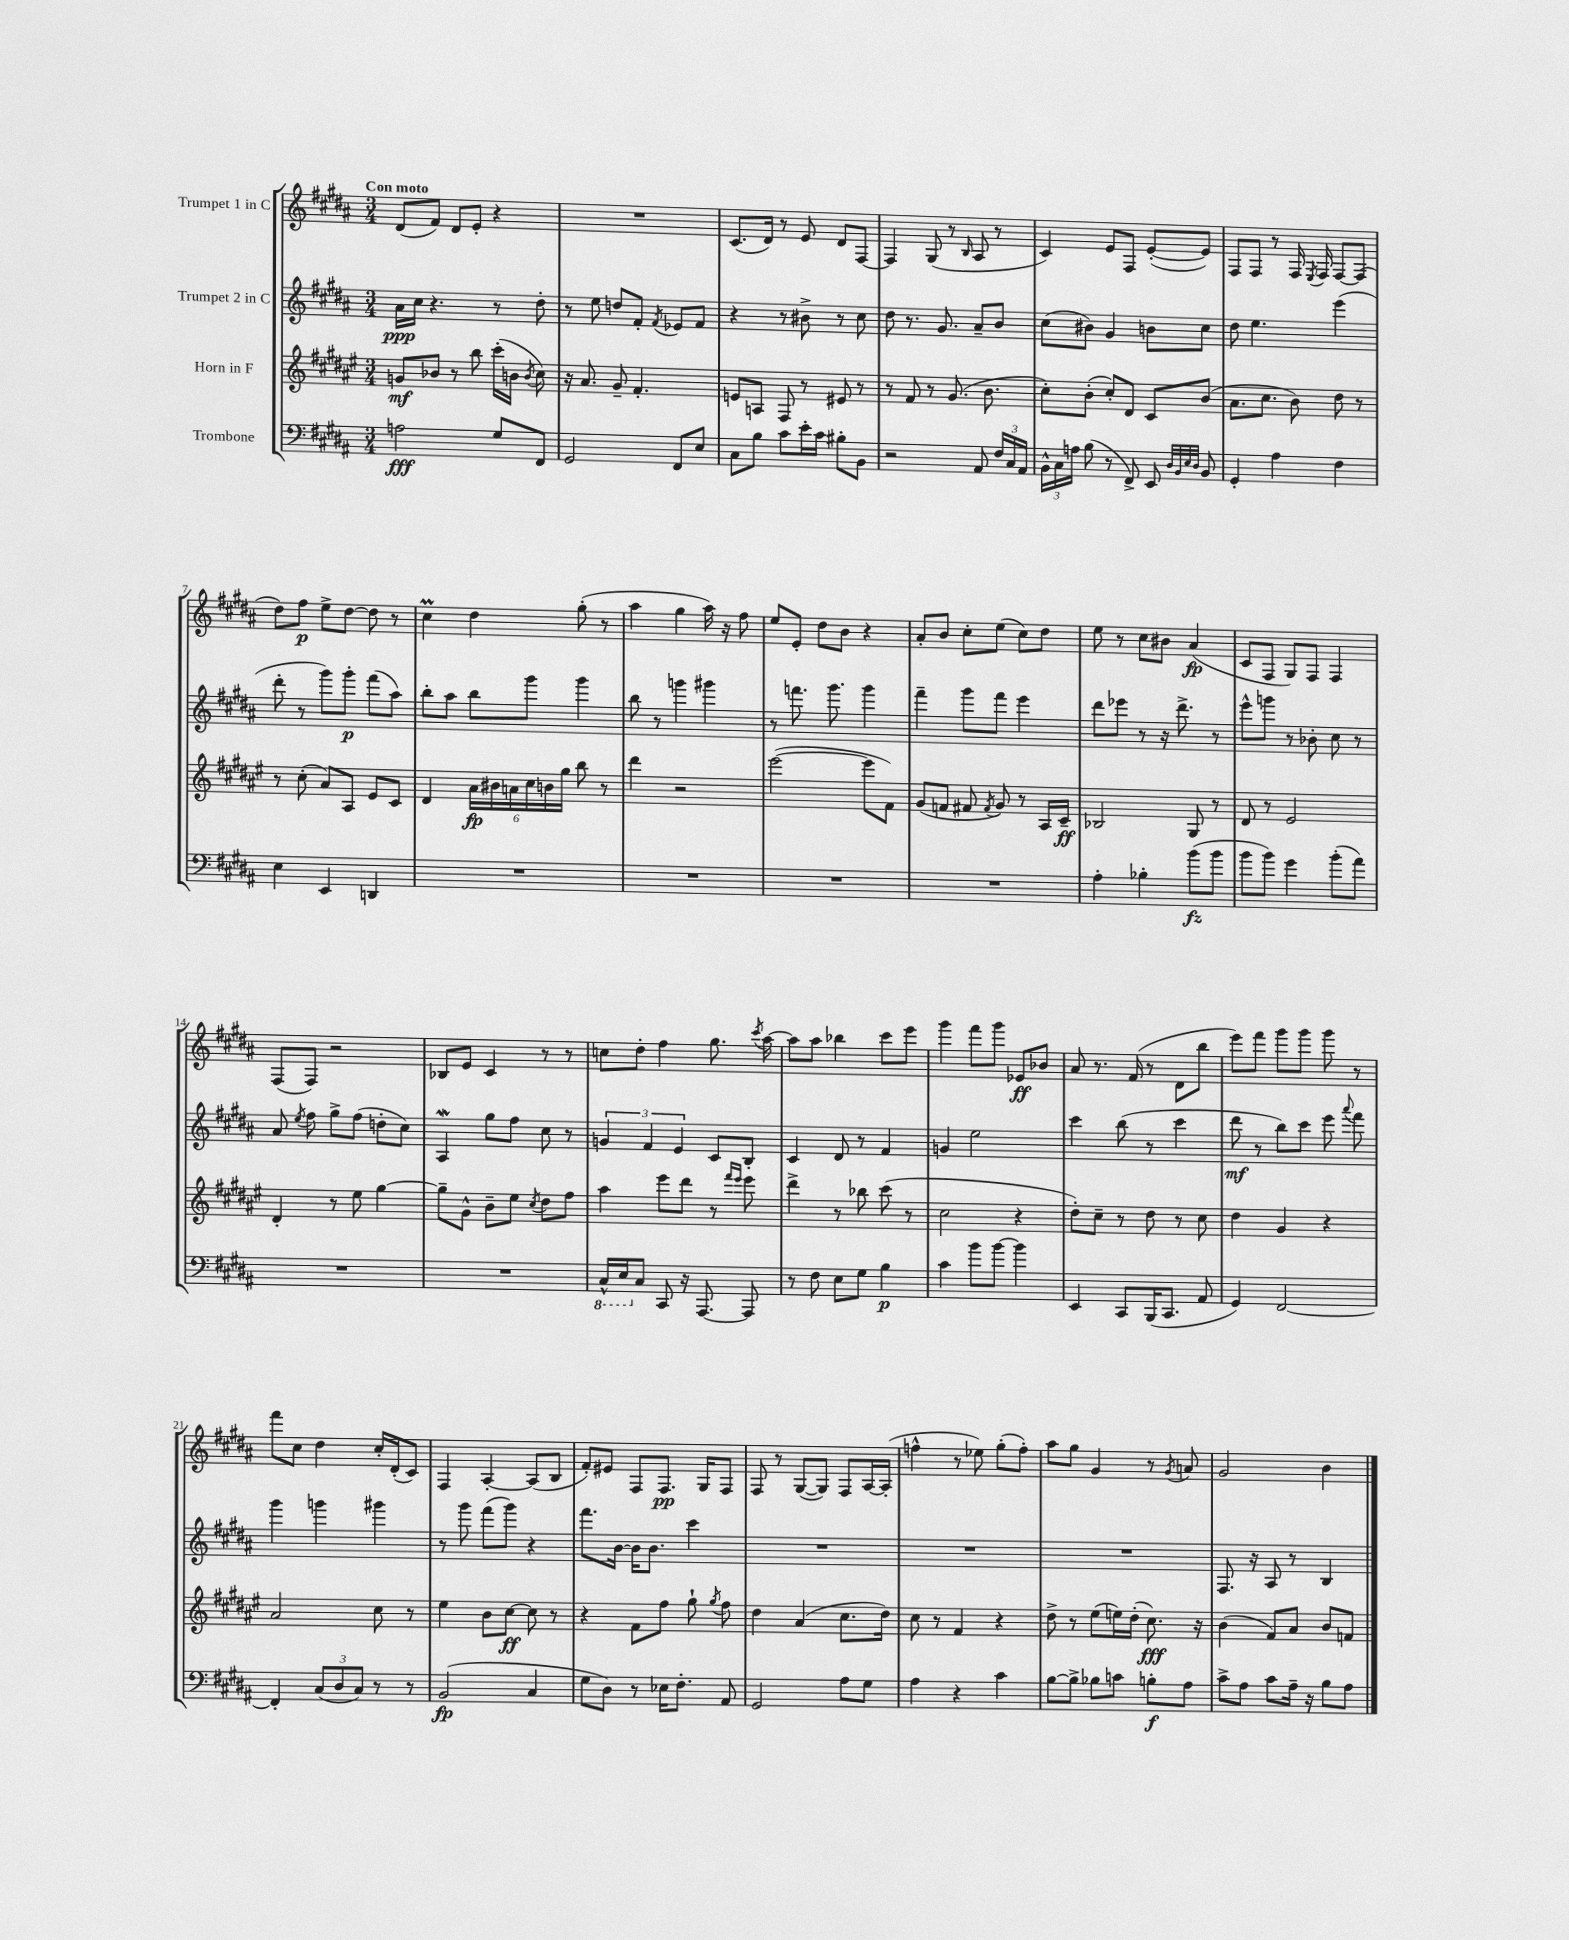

**kern	**dynam	**kern	**dynam	**kern	**dynam	**kern	**dynam
*part4	*part4	*part3	*part3	*part2	*part2	*part1	*part1
*staff4	*staff4	*staff3	*staff3	*staff2	*staff2	*staff1	*staff1
*I"Trombone	*	*I"Horn in F	*	*I"Trumpet 2 in C	*	*I"Trumpet 1 in C	*
*clefF4	*	*clefG2	*	*clefG2	*	*clefG2	*
*k[f#c#g#d#a#]	*	*k[f#c#g#d#a#e#]	*	*k[f#c#g#d#a#]	*	*k[f#c#g#d#a#]	*
*M3/4	*	*M3/4	*	*M3/4	*	*M3/4	*
=1	=1	=1	=1	=1	=1	=1	=1
!	!	!	!	!	!	!LO:TX:a:B:t=Con moto	!
2An\	fff	8gn/L	mf	16a#\LL	ppp	(8d#/L	.
.	.	.	.	16cc#\JJ	.	.	.
.	.	8b-X/J	.	4.r	.	8f#/J)	.
.	.	8r	.	.	.	8d#/L	.
.	.	8bb\	.	.	.	8e'/J	.
8G#/L	.	(16ccc#'\LL	.	8r	.	4r	.
.	.	16bn\JJ	.	.	.	.	.
.	.	8qb/	.	.	.	.	.
8FF#/J	.	8cc#\)	.	8dd#'\	.	.	.
=2	=2	=2	=2	=2	=2	=2	=2
2GG#/	.	16r	.	8r	.	2.r	.
.	.	8.a#/	.	.	.	.	.
.	.	.	.	8ee\	.	.	.
.	.	8g#~/	.	8ddn/L	.	.	.
.	.	4.f#'/	.	8f#'/J	.	.	.
.	.	.	.	8qf#/	.	.	.
8FF#/L	.	.	.	8e-X/L	.	.	.
8E/J	.	.	.	8f#/J	.	.	.
=3	=3	=3	=3	=3	=3	=3	=3
8C#\L	.	8en/L	.	4r	.	(8.c#/L	.
8B\J	.	8An/J	.	.	.	.	.
.	.	.	.	.	.	16d#/Jk)	.
8c#\L	.	8F#/	.	8r	.	8r	.
16e'\L	.	8r	.	8b#X^\	.	8e/	.
16c#\JJ	.	.	.	.	.	.	.
8B#X'\L	.	8e#X/	.	8r	.	8d#/L	.
8BB\J	.	8r	.	8cc#\	.	[8F#/J	.
=4	=4	=4	=4	=4	=4	=4	=4
2r	.	8r	.	8dd#\	.	4F#/]	.
.	.	8f#/	.	8.r	.	.	.
.	.	8r	.	.	.	(8G#/	.
.	.	.	.	8.g#/	.	.	.
.	.	(8.g#/	.	.	.	8r	.
.	.	.	.	.	.	16qqB/	.
8AA#/	.	.	.	8a#~/L	.	8A#/	.
.	.	8.b\	.	.	.	.	.
24F#/LL	.	.	.	8b/J	.	8r	.
24C#/	.	.	.	.	.	.	.
24AA#/JJ	.	.	.	.	.	.	.
=5	=5	=5	=5	=5	=5	=5	=5
24BB^^\LL	.	8cc#'\L)	.	(8cc#\L	.	4c#/)	.
24C#\	.	.	.	.	.	.	.
24An\JJ	.	.	.	.	.	.	.
(8B\	.	(8b'\J	.	8b#X\J)	.	.	.
8r	.	8cc#'/L)	.	4g#/	.	8e/L	.
8FF#^/)	.	8d#/J	.	.	.	8F#/J	.
8EE/	.	8c#/L	.	8bn\L	.	([8e'/L	.
32qqD#/LLL	.	.	.	.	.	.	.
32qqBB/	.	.	.	.	.	.	.
32qqE/	.	.	.	.	.	.	.
32qqD#/JJJ	.	.	.	.	.	.	.
8BB/	.	(8b/J	.	8cc#\J	.	8e/J])	.
=6	=6	=6	=6	=6	=6	=6	=6
4GG#'/	.	8.a#\L	.	8dd#\	.	8F#/L	.
.	.	.	.	4.ee\	.	8F#/J	.
.	.	8.cc#\J	.	.	.	.	.
4A#\	.	.	.	.	.	8r	.
.	.	8b\)	.	.	.	16F#/	.
.	.	.	.	.	.	8qE/	.
.	.	.	.	.	.	16F#/	.
4F#\	.	8dd#\	.	(4eee\	.	[8F#/L	.
.	.	8r	.	.	.	(8F#/J]	.
!!LO:LB:g=z
=7	=7	=7	=7	=7	=7	=7	=7
4E\	.	8r	.	8ddd#'\	.	8dd#\L)	.
.	.	(8cc#'\	.	8r	.	8ff#\J	p
4EE/	.	8a#/L)	.	8ggg#\L)	.	8ee^\L	.
.	.	8A#/J	.	8ggg#'\J	p	[8dd#\J	.
4DDn/	.	8e#/L	.	(8fff#\L	.	8dd#\]	.
.	.	8c#/J	.	8aa#\J)	.	8r	.
=8	=8	=8	=8	=8	=8	=8	=8
2.r	.	4d#/	.	8bb'\L	.	4cc#M\	.
.	.	.	.	8aa#\J	.	.	.
.	.	24a#\LL	fp	8bb\L	.	4dd#\	.
.	.	24b#X\	.	.	.	.	.
.	.	24an\	.	.	.	.	.
.	.	24cc#\	.	8ggg#\J	.	.	.
.	.	24bn\	.	.	.	.	.
.	.	24gg#\JJ	.	.	.	.	.
.	.	8bb\	.	4ggg#\	.	(8gg#'\	.
.	.	8r	.	.	.	8r	.
=9	=9	=9	=9	=9	=9	=9	=9
2.r	.	4ddd#\	.	8bb\	.	4aa#\	.
.	.	.	.	8r	.	.	.
.	.	2r	.	4gggn\	.	4gg#\	.
.	.	.	.	4ggg#X\	.	16aa#\)	.
.	.	.	.	.	.	16r	.
.	.	.	.	.	.	8ff#\	.
=10	=10	=10	=10	=10	=10	=10	=10
2.r	.	([2eee#\	.	8r	.	8ee/L	.
.	.	.	.	8.fffn\	.	8e'/J	.
.	.	.	.	.	.	8dd#\L	.
.	.	.	.	8.ggg#\	.	.	.
.	.	.	.	.	.	8b\J	.
.	.	8eee#\L]	.	4ggg#\	.	4r	.
.	.	8f#\J)	.	.	.	.	.
=11	=11	=11	=11	=11	=11	=11	=11
2.r	.	(8g#/L	.	4fff#~\	.	8a#'/L	.
.	.	8fn/J	.	.	.	8b/J	.
.	.	8f#X/	.	8ggg#\L	.	8cc#'\L	.
.	.	8qf#/	.	.	.	.	.
.	.	8g#/)	.	8fff#\J	.	(8ee\J	.
.	.	8r	.	4eee\	.	8cc#\L)	.
.	.	16A#/LL	.	.	.	8dd#\J	.
.	.	16c#~/JJ	ff	.	.	.	.
=12	=12	=12	=12	=12	=12	=12	=12
4A#'\	.	2B-X/	.	8ddd#\L	.	8ee\	.
.	.	.	.	8eee-X\J	.	8r	.
4B-X'\	.	.	.	8r	.	8cc#\L	.
.	.	.	.	16r	.	8b#X\J	.
.	.	.	.	8.ddd#^\	.	.	.
(8b\L	fz	8G#/	.	.	.	(4a#/	fp
8b\J	.	8r	.	8r	.	.	.
=13	=13	=13	=13	=13	=13	=13	=13
8b\L	.	8d#/	.	8eee^^\L	.	8c#/L	.
8b\J)	.	8r	.	8gggn\J	.	8F#/J	.
4g#\	.	2e#/	.	8r	.	8G#/L)	.
.	.	.	.	8b-X'\	.	8F#/J	.
(8b'\L	.	.	.	8cc#\	.	4F#/	.
8a#\J)	.	.	.	8r	.	.	.
!!LO:LB:g=z
=14	=14	=14	=14	=14	=14	=14	=14
2.r	.	4d#'/	.	8a#/	.	(8F#/L	.
.	.	.	.	8qee/	.	.	.
.	.	.	.	8ff#\	.	8F#/J)	.
.	.	8r	.	8gg#^\L	.	2r	.
.	.	8ee#\	.	(8ff#\J	.	.	.
.	.	[4gg#\	.	8ddn'\L	.	.	.
.	.	.	.	8cc#\J)	.	.	.
=15	=15	=15	=15	=15	=15	=15	=15
2.r	.	8gg#~\L]	.	4A#W/	.	8B-X/L	.
.	.	8g#^^\J	.	.	.	8e/J	.
.	.	8b~\L	.	8gg#\L	.	4c#/	.
.	.	8ee#\J	.	8ff#\J	.	.	.
.	.	8qcc#/	.	.	.	.	.
.	.	8dd#\L	.	8cc#\	.	8r	.
.	.	8ff#\J	.	8r	.	8r	.
=16	=16	=16	=16	=16	=16	=16	=16
*8ba	*	*	*	*	*	*	*
16CC#^^/LL	.	4aa#\	.	6gn/	.	8ccn\L	.
16EE/J	.	.	.	.	.	.	.
*X8ba	*	*	*	*	*	*	*
8C#/J	.	.	.	.	.	8dd#'\J	.
.	.	.	.	6f#/	.	.	.
8CC#/	.	8eee#\L	.	.	.	4ff#\	.
.	.	.	.	6e/	.	.	.
16r	.	8ddd#\J	.	.	.	.	.
[8.AAA#/	.	.	.	.	.	.	.
.	.	8r	.	8c#/L	.	8.gg#\	.
.	.	16qqfff#/LL	.	.	.	.	.
.	.	16qqeee#/JJ	.	.	.	.	.
8AAA#/]	.	8eee#\	.	8B'/J	.	.	.
.	.	.	.	.	.	8qccc#/	.
.	.	.	.	.	.	[16aa#\	.
=17	=17	=17	=17	=17	=17	=17	=17
8r	.	4ddd#^\	.	4c#/	.	8aa#\L]	.
8F#\	.	.	.	.	.	8aa#\J	.
8E\L	.	8r	.	8d#/	.	4bb-X\	.
8G#\J	.	8bb-X\	.	8r	.	.	.
4B\	p	(8ccc#\	.	4f#/	.	8ccc#\L	.
.	.	8r	.	.	.	8eee\J	.
=18	=18	=18	=18	=18	=18	=18	=18
4c#\	.	2cc#\	.	4gn/	.	4ggg#\	.
8b\L	.	.	.	2ee\	.	8fff#\L	.
[8b\J	.	.	.	.	.	8ggg#\J	.
4b\]	.	4r	.	.	.	8e-X/L	ff
.	.	.	.	.	.	8b-X/J	.
=19	=19	=19	=19	=19	=19	=19	=19
4EE/	.	8dd#'\L)	.	4ccc#\	.	8a#/	.
.	.	8cc#~\J	.	.	.	8.r	.
8CC#/L	.	8r	.	(8bb\	.	.	.
.	.	.	.	.	.	(16f#/	.
(16BBB/K	.	8dd#\	.	8r	.	8r	.
8.CC#/J	.	.	.	.	.	.	.
.	.	8r	.	4ccc#\	.	8d#\L	.
8AA#/	.	8cc#\	.	.	.	8bb\J	.
=20	=20	=20	=20	=20	=20	=20	=20
4GG#/)	.	4dd#\	.	8ddd#\	mf	8eee\L)	.
.	.	.	.	8r	.	8fff#\J	.
[2FF#/	.	4g#/	.	8bb\L)	.	8ggg#\L	.
.	.	.	.	8ccc#\J	.	8ggg#\J	.
.	.	4r	.	8eee\	.	8ggg#\	.
.	.	.	.	8qqaaa#/	.	.	.
.	.	.	.	8fff#\	.	8r	.
!!LO:LB:g=z
=21	=21	=21	=21	=21	=21	=21	=21
4FF#'/]	.	2a#/	.	4ggg#\	.	8fff#\L	.
.	.	.	.	.	.	8cc#\J	.
(12C#/L	.	.	.	4gggn\	.	4dd#\	.
12D#/	.	.	.	.	.	.	.
12C#/J)	.	.	.	.	.	.	.
8r	.	8cc#\	.	4ggg#X\	.	16cc#'/LL	.
.	.	.	.	.	.	(16d#'/J	.
8r	.	8r	.	.	.	8c#/J)	.
=22	=22	=22	=22	=22	=22	=22	=22
(2BB/	fp	4ee#\	.	8r	.	4F#/	.
.	.	.	.	8ggg#\	.	.	.
.	.	8b\L	.	(8fff#\L	.	[4A#'/	.
.	.	[8cc#\J	ff	8ggg#\J)	.	.	.
4C#/	.	8cc#\]	.	4r	.	(8A#/L]	.
.	.	8r	.	.	.	8B/J	.
=23	=23	=23	=23	=23	=23	=23	=23
8G#\L	.	4r	.	8.fff#\L	.	8f#'/L)	.
8D#\J)	.	.	.	.	.	8e#X/J	.
.	.	.	.	[16b\Jk	.	.	.
8r	.	8f#\L	.	16b\KL]	.	8F#/L	.
.	.	.	.	8.b\J	.	.	.
16E-X\KL	.	8ff#\J	.	.	.	8.F#/J	pp
8.F#'\J	.	.	.	.	.	.	.
.	.	8gg#`\	.	4ccc#\	.	.	.
.	.	.	.	.	.	16G#/KL	.
.	.	8qgg#/	.	.	.	.	.
8AA#/	.	8ff#\	.	.	.	8F#/J	.
=24	=24	=24	=24	=24	=24	=24	=24
2GG#/	.	4dd#\	.	2.r	.	8F#/	.
.	.	.	.	.	.	8r	.
.	.	(4a#/	.	.	.	([8G#/L	.
.	.	.	.	.	.	8G#/J])	.
8A#\L	.	8.cc#\L	.	.	.	8F#/L	.
8G#\J	.	.	.	.	.	[16A#/L	.
.	.	16dd#\Jk)	.	.	.	(16A#'/JJ]	.
=25	=25	=25	=25	=25	=25	=25	=25
4A#\	.	8cc#\	.	2.r	.	4ffn^^\	.
.	.	8r	.	.	.	.	.
4r	.	4f#/	.	.	.	8r	.
.	.	.	.	.	.	8ee-X\)	.
4c#\	.	4r	.	.	.	(8gg#'\L	.
.	.	.	.	.	.	8ff'\J)	.
=26	=26	=26	=26	=26	=26	=26	=26
[8B\L	.	8dd#^\	.	2.r	.	8aa#\L	.
8B^\J]	.	8r	.	.	.	8gg#\J	.
8B-X\L	.	(8ee#\L	.	.	.	4g#/	.
8cn\J	.	16een\L)	.	.	.	.	.
.	.	(16dd#'\JJ	.	.	.	.	.
8Bn'\L	f	8.cc#\)	fff	.	.	8r	.
.	.	.	.	.	.	8qg#/	.
8A#\J	.	.	.	.	.	8an/	.
.	.	16r	.	.	.	.	.
=27	=27	=27	=27	=27	=27	=27	=27
8c#^\L	.	(4b\	.	8.F#/	.	2g#/	.
8A#\J	.	.	.	.	.	.	.
.	.	.	.	16r	.	.	.
8c#\L	.	8f#/L)	.	8A#/	.	.	.
16A#~\Jk	.	8a#/J	.	8r	.	.	.
16r	.	.	.	.	.	.	.
8B\L	.	8b/L	.	4B/	.	4b\	.
8A#\J	.	8fn/J	.	.	.	.	.
==	==	==	==	==	==	==	==
*-	*-	*-	*-	*-	*-	*-	*-
